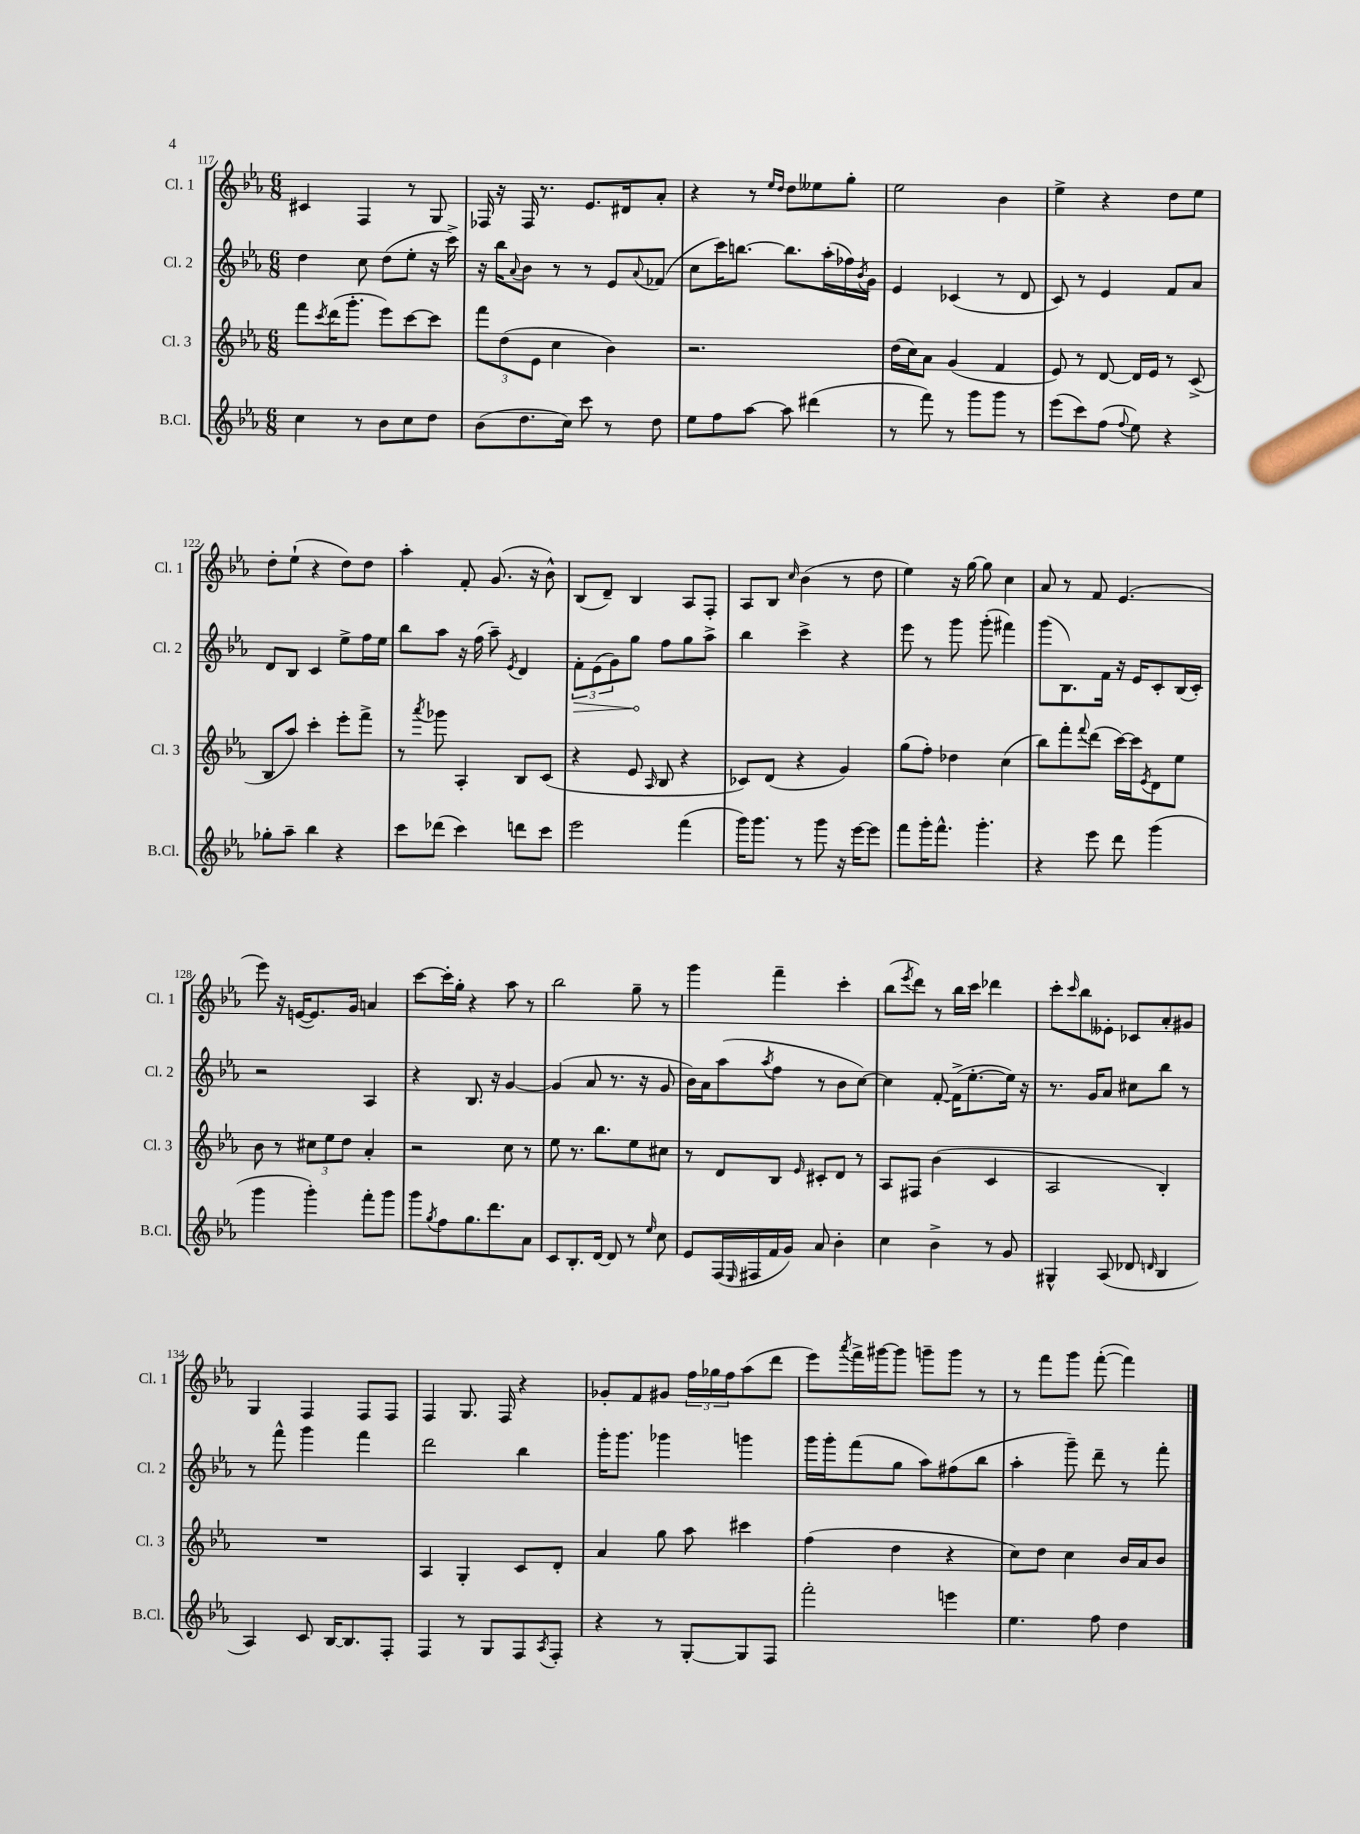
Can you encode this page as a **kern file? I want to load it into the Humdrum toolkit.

**kern	**kern	**kern	**kern
*staff4	*staff3	*staff2	*staff1
*clefG2	*clefG2	*clefG2	*clefG2
*k[b-e-a-]	*k[b-e-a-]	*k[b-e-a-]	*k[b-e-a-]
*M6/8	*M6/8	*M6/8	*M6/8
4cc\	8fff\L	4dd\	4c#/
.	8qccc/	.	.
.	(16ddd\K	.	.
.	8.ggg'\J	.	.
8r	.	8cc\	4F/
8b-\L	8eee-\L)	(8dd\L	.
8cc\	[8ccc\	8ee-'\J	8r
8dd\J	8ccc\]J	16r	8G/
.	.	16ccc^\)	.
=	=	=	=
(8b-\L	12fff\L	16r	16F-/
.	.	16bb-\LK	16r
.	(12dd\	.	.
.	.	8qqa-/	.
8.dd\	.	8b-\J	16F-/
.	12e-\J	.	.
.	.	.	8.r
.	4cc\	8r	.
16cc\Jk)	.	.	.
8ccc\	.	8r	8.e-/L
8r	4b-\)	8e-/L	.
.	.	.	16d#/k
.	.	8qqa-/	.
8dd\	.	(8f-/J	8a-'/J
=	=	=	=
8ee-\L	2.r	8cc\L	4r
8ff\	.	16ccc\K)	.
.	.	[8.bb\J	.
[8aa-\J	.	.	8r
.	.	.	16qqee-/LL
.	.	.	16qqdd/JJ
8aa-\]	.	8.bb\]L	8dd\L
(4ddd#\	.	.	8ee--\
.	.	(16aa-'\L	.
.	.	16ff-\)	8gg'\J
.	.	8qb-/	.
.	.	16g\JJ	.
=	=	=	=
8r	(16dd\LL	4e-/	2ee-\
.	16cc\J)	.	.
8fff\)	8a-\J	.	.
8r	(4g/	(4c-/	.
8ggg\L	.	.	.
8ggg\J	4f/	8r	4b-\
8r	.	8d/	.
=	=	=	=
(8eee-\L	8e-/)	8c/)	4ee-^\
8ccc\)	8r	8r	.
(8ff\J	[8d/	4e-/	4r
8qqff/	.	.	.
8ee-\)	16d/]LL	.	.
.	16e-/JJ	.	.
4r	8r	8f/L	8dd\L
.	(8c^/	8a-/J	8ee-\J
=	=	=	=
8gg-'\L	8B-/L	8d/L	8dd'\L
8aa-~\J	8aa-/J)	8B-/J	(8ee-`\J
4bb-\	4ccc'\	4c/	4r
4r	8eee-'\L	8ee-^\L	8dd\L)
.	8fff^\J	16ff\L	8dd\J
.	.	16ee-\JJ	.
=	=	=	=
8ccc\L	8r	8bb-\L	4aa-'\
.	8qaaa-/	.	.
(8ddd-\J	8ggg-\	8aa-\J	.
4ccc\)	4A-'/	16r	8f'/
.	.	(16ff\	.
.	.	8aa-~\)	(8.g/
.	.	8qe-/	.
8ddd\L	8B-/L	4d/	.
.	.	.	16r
8ccc\J	(8c/J	.	8b-^^\)
=	=	=	=
2eee-\	4r	12f'\L	(8B-/L
.	.	(12e-\	.
.	.	.	8d~/J)
.	.	12g\)	.
.	8e-/	8gg\J	4B-/
.	16qqA-/	.	.
.	8B-/	8ff\L	.
(4fff\	4r	8gg\	8A-/L
.	.	8aa-^\J	8F'/J
=	=	=	=
16ggg\LK)	8c-/L)	4bb-\	8A-/L
8.ggg\J	.	.	.
.	(8d/J	.	8B-/J
.	.	.	16qqcc/
8r	4r	4ccc^\	(4b-\
8ggg\	.	.	.
16r	4g/)	4r	8r
[16eee-\LK	.	.	.
8eee-\]J	.	.	8dd\
=	=	=	=
8fff\L	(8gg\L	8eee-\	4ee-\)
16ggg'\K	8ff'\J)	8r	.
8.fff^^\J	.	.	.
.	4dd-\	8ggg\	16r
.	.	.	[16gg\
4.ggg'\	.	(8ggg'\	8gg\]
.	(4cc\	4fff#\)	4cc\
=	=	=	=
4r	8bb-\L)	(8ggg\L	8a-/
.	8fff'\	8.B-\)	8r
.	8qqfff/	.	.
8eee-\	(8ddd\J	.	8f/
.	.	16f\Jk	.
8ddd\	[16ccc\LL)	16r	(4.e-/
.	16ccc\]J	16e-/LK	.
.	8qe-/	.	.
(4ggg\	8d\	8c'/	.
.	8ee-\J	(16B-/L	.
.	.	16c'/JJ)	.
=	=	=	=
4ggg\	8b-\	2r	8eee-\)
.	8r	.	16r
.	.	.	([16e/LK
4ggg'\)	12cc#\L	.	8.e/])
.	12ee-\	.	.
.	12dd\J	.	.
.	.	.	16g/Jk
8fff'\L	4a-'/	4A-/	4a/
8ggg\J	.	.	.
=	=	=	=
8ggg\L	2r	4r	[8ccc\L
8qgg/	.	.	.
8ff\	.	.	16ccc'\]L
.	.	.	16gg'\JJ
8.gg\	.	8.B-/	4r
8.ddd\	.	16r	.
.	8cc\	[4g/	8aa-\
8a-\J	8r	.	8r
=	=	=	=
8c/L	8ee-\	(4g/]	2bb-\
8.B-'/	8.r	.	.
.	.	8a-/	.
[16d/Jk	8.bb-\L	.	.
8d/]	.	8.r	.
8r	8ee-\	.	8gg~\
.	.	16r	.
16qqee-/	.	.	.
8cc\	8cc#\J	8g/	8r
=	=	=	=
8e-/L	8r	16b-\LL)	4ggg\
.	.	16a-\J	.
(16F/L	8d/L	(8aa-\	.
16qqE-/	.	.	.
16F#/	.	.	.
.	.	8qaa-/	.
16f/	8B-/J	8ff\J	4fff~\
16g/JJ)	.	.	.
.	16qqe-/	.	.
8a-/	8c#'/L	8r	.
4b-'\	8d/J	8b-\L	4ccc'\
.	8r	[8cc\J)	.
=	=	=	=
4cc\	8A-/L	4cc\]	(8bb-\L
.	.	.	8qeee-/
.	8F#/J	.	8ddd\J)
4b-^\	(4b-\	[8f'/	8r
.	.	(16f^\]LK	16bb-\LL
.	.	[8.ee-'\	16ccc\JJ
8r	4c/	.	4ddd-\
8g/	.	16ee-\]Jk)	.
.	.	16r	.
=	=	=	=
4G#^^/	2A-/	8.r	8ccc'\L
.	.	.	16qqccc/
.	.	.	8bb-\
.	.	16g/LK	.
(8A-/	.	8a-/J	8e--'\J
8d-/	.	8cc#\L	8c-/L
16qqd/	.	.	.
4B-/	4B-'/)	8bb-\J	8a-'/
.	.	8r	8g#/J
=	=	=	=
4A-/)	2.r	8r	4G/
.	.	8fff^^\	.
8c/	.	4ggg\	4F/
[16B-/LK	.	.	.
8.B-/]	.	.	.
.	.	4fff\	8F/L
8F'/J	.	.	8F/J
=	=	=	=
4F/	4A-/	2ddd\	4F/
8r	4G'/	.	8.G/
8G/L	.	.	.
.	.	.	16F/
8F/	8c/L	4bb-\	4r
8qA-/	.	.	.
8F'/J	8d'/J	.	.
=	=	=	=
4r	4a-/	16ggg'\LK	8g-'/L
.	.	8.ggg\J	.
.	.	.	8f/
8r	8gg\	4ggg-\	8g#/J
[8G'/L	8aa-\	.	24ff\LL
.	.	.	24gg-\
.	.	.	24ff\J
8G/]	4ccc#\	4ggg\	(8aa-\
8F/J	.	.	8ddd\J
=	=	=	=
2fff'\	(4ff\	16ggg\LL	8eee-\L)
.	.	16ggg'\J	.
.	.	.	8qaaa-/
.	.	(8fff\	16fff^\L
.	.	.	[16ggg#\J
.	4dd\	8gg\J	8ggg#\]J
.	.	8aa-\L)	8ggg~\L
4eee\	4r	(8ff#\	8ggg\J
.	.	8bb-\J	8r
=	=	=	=
4.ee-\	8cc\L)	4aa-'\	8r
.	8dd\J	.	8fff\L
.	4cc\	8ggg~\)	8ggg\J
8ff\	.	8ddd~\	([8fff'\
4dd\	16b-/LL	8r	4fff\])
.	16a-/J	.	.
.	8b-/J	8fff'\	.
==	==	==	==
*-	*-	*-	*-
